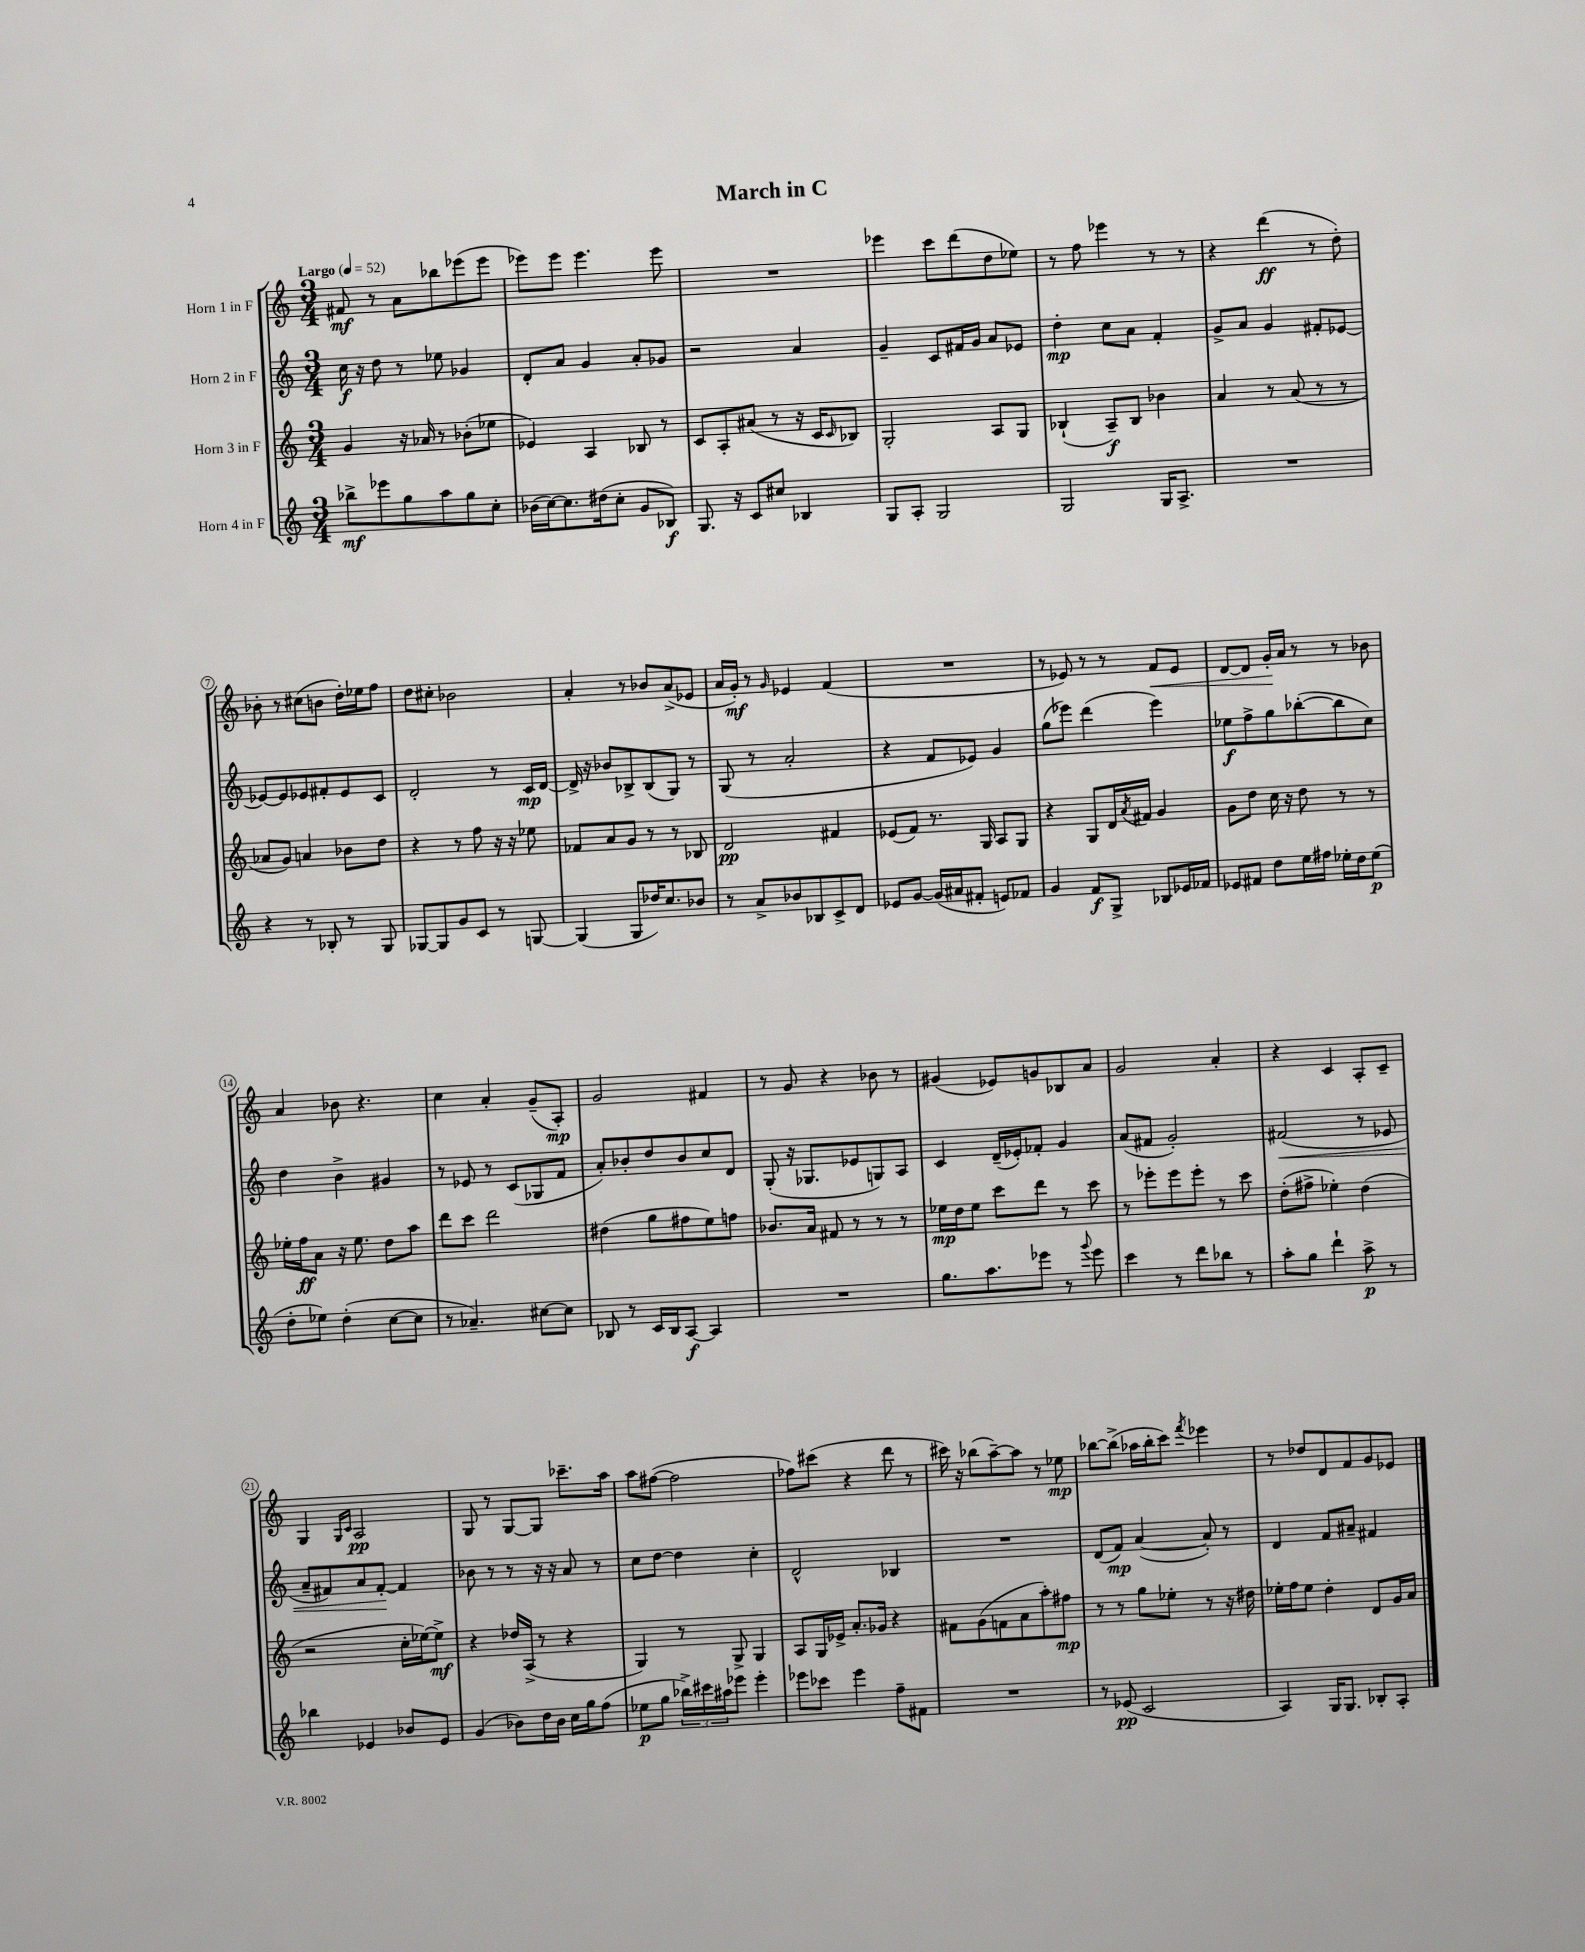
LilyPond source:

\header { title = "March in C" }
<<
\new StaffGroup <<
\new Staff = "s0" \with { instrumentName = "Horn 1 in F" } {
    \clef treble \key c \major \numericTimeSignature \time 3/4 \tempo "Largo" 4 = 52
    fis'8\mf r8 a'8 bes''8 ees'''8( ees'''8 |
    ees'''8) ees'''8 ees'''4. ees'''8 |
    R2. |
    ees'''4 c'''8 d'''8( d''8 ees''8) |
    r8 f''8 ees'''4 r8 r8 |
    r4 d'''4\ff( r8 d''8-.) |
    bes'8-. r8 cis''8( b'8 d''16-.) ees''16 f''8 |
    d''8 cis''8-. bes'2 |
    a'4-. r8 bes'8 a'8->( ees'8 |
    a'16 g'16-.\mf) r8 \grace { g'16 } ees'4 f'4( |
    R2. |
    r8 ees'8) r8 r8 f'8\< ees'8 |
    d'8~ d'8 g'16-.\! a'16 r8 r8 bes'8 |
    a'4 bes'8 r4. |
    c''4 a'4-. g'8--( a8-.\mp) |
    g'2 fis'4 |
    r8 g'8 r4 bes'8 r8 |
    gis'4( ees'8) g'8 bes8 a'8 |
    g'2 a'4-. |
    r4 c'4 a8-. c'8-- |
    g4 \grace { g16 c'16 } a2\pp |
    g8 r8 g8~ g8 ces'''8.-- a''16 |
    a''8 fis''8~( fis''2 |
    fes''8) cis'''8( r4 d'''8 r8 |
    cis'''16) r16 bes''8( a''8~--) a''8 r8 ees''8\mp |
    bes''8~ bes''8->( aes''16 bes''16-. c'''8) \acciaccatura { f'''8 } ees'''4 |
    r8 des''8 d'8 f'8 g'8 ees'8 \bar "|." |
}
\new Staff = "s1" \with { instrumentName = "Horn 2 in F" } {
    \clef treble \key c \major \numericTimeSignature \time 3/4
    c''16\f r16 d''8 r8 ees''8 ges'4 |
    d'8-. a'8 g'4 a'8-. ges'8 |
    r2 a'4 |
    g'4-- c'8 fis'16 g'16 a'8 ees'8 |
    d''4-.\mp c''8 a'8 f'4-. |
    g'8-> a'8 g'4 fis'8-. ees'8~ |
    ees'8~ ees'8 ees'8 fis'8-. ees'8 c'8 |
    d'2-. r8 c'16\mp d'16~ |
    d'16-> r16 bes'8 bes8-> bes8( g8) r8 |
    g8( r8 a'2-. |
    r4 f'8 ees'8) g'4 |
    g''8( ees'''8) d'''4( ees'''4) |
    ees''8\f f''8-> g''8 bes''8~-.( bes''8 c''8) |
    d''4 b'4-> gis'4 |
    r8 ees'8 r8 c'8( ges8 f'8 |
    a'8-.) bes'8-. d''8 bes'8 c''8 d'8 |
    g8-.( r16 ges8. ees'8 g8) a8 |
    c'4 d'16--( ees'16-.) fes'8-. g'4 |
    a'8( fis'8 g'2-.) |
    fis'2\<( r8 ees'8 |
    a'8-- fis'8) a'8 fis'8~-.\! fis'4 |
    bes'8 r8 r8 r16 r16 a'8 r8 |
    c''8 d''8~ d''4 c''4-. |
    d'2-^ bes4 |
    R2. |
    d'8( f'8\mp) a'4~( a'8-.) r8 |
    d'4 f'8 ais'8-- fis'4 \bar "|." |
}
\new Staff = "s2" \with { instrumentName = "Horn 3 in F" } {
    \clef treble \key c \major \numericTimeSignature \time 3/4
    g'4 r16 aes'16 r8 bes'8-.( ees''8 |
    ees'4) a4 bes8 r8 |
    c'8 a8-. ais'8( r8 r16 c'16 \grace { c'16 } bes8) |
    g2-. a8 g8 |
    bes4-!( a8--\f) bes8 bes'4 |
    a'4 r8 a'8( r8 r8 |
    aes'8 g'8) a'4 bes'8 d''8 |
    r4 r8 f''8 r16 r16 ees''8 |
    fes'8 a'8 g'8 r8 r8 bes8 |
    d'2\pp fis'4 |
    ees'8( f'8) r8. g16 a8 g8 |
    r4 g8 d'16 \acciaccatura { a'8 } fis'16 g'4 |
    g'8 d''8 c''16 r16 d''8 r8 r8 |
    ees''16-. f''16\ff a'8 r16 ees''8. d''8 a''8 |
    d'''8 c'''8 d'''2 |
    dis''4( g''8 fis''8 e''8) f''8 |
    bes'8. a'16 fis'8 r8 r8 r8 |
    ees''16\mp d''16 ees''8 c'''8 d'''8 r8 c'''8 |
    r8 ees'''8-. ees'''8 ees'''8-. r8 c'''8 |
    d''8-.( fis''8-> ees''4-.) d''4( |
    r2 c''16-. ees''16~) ees''8->\mf |
    r4 des''16 a16->( r8 r4 |
    g4) r8 g8-> g4 |
    a8 g16 ees'16-> a'8.-. ges'16 r4 |
    fis'8 g'8( f'8 a'8 a''8-.) fis''8\mp |
    r8 r8 g''8 ees''8-. r8 r16 dis''16 |
    ees''16-. f''16 ees''8 d''4-. d'8 g'16 a'16 \bar "|." |
}
\new Staff = "s3" \with { instrumentName = "Horn 4 in F" } {
    \clef treble \key c \major \numericTimeSignature \time 3/4
    bes''8->\mf ees'''8 g''8 a''8 g''8 c''8-. |
    bes'16( c''16~) c''8. dis''16( c''8-. g'8 bes8\f) |
    g8. r16 c'8 cis''8 bes4 |
    g8 a8-. g2 |
    g2 g16 a8.-> |
    R2. |
    r4 r8 bes8-. r8 g8 |
    ges8~ ges8 g'8 c'8 r8 g8~ |
    g4( g8 des''16) c''8. bes'8 |
    r8 a'8-> bes'8 bes8 c'8-> d'8 |
    ees'8 g'8~ g'16( ais'16 fis'8-. e'8) fes'8 |
    g'4 f'8\f g8-> bes8 ees'16 fes'16 |
    ees'8 fis'8 d''8 e''16 fis''16 ees''16-. d''16 ees''8\p( |
    d''8-. ees''8) d''4-.( c''8~ c''8 |
    r8 aes'4.--) cis''8~ cis''8 |
    bes8 r8 c'16 bes16 a8~\f a4 |
    R2. |
    g''8. a''8. ees'''8 r8 \appoggiatura { g'''8 } ees'''8 |
    c'''4 r8 d'''8 bes''8 r8 |
    a''8-. g''8 d'''4-! a''8->\p r8 |
    bes''4 ees'4 bes'8 ees'8 |
    g'4( bes'8) d''16 bes'16 c''16 g''16 f''8( |
    ees''8\p g''8 \tuplet 3/2 { bes''16->) cis'''16 ais''16 } ees'''8 ees'''4-. |
    ees'''8 ces'''8 ees'''4 f''8-- fis'8 |
    R2. |
    r8 ees'8\pp( c'2 |
    a4) g16 g8. bes8-. a8-. \bar "|." |
}
>>
>>
\layout { \context { \Score \override BarNumber.stencil = #(make-stencil-circler 0.1 0.3 ly:text-interface::print) } }
